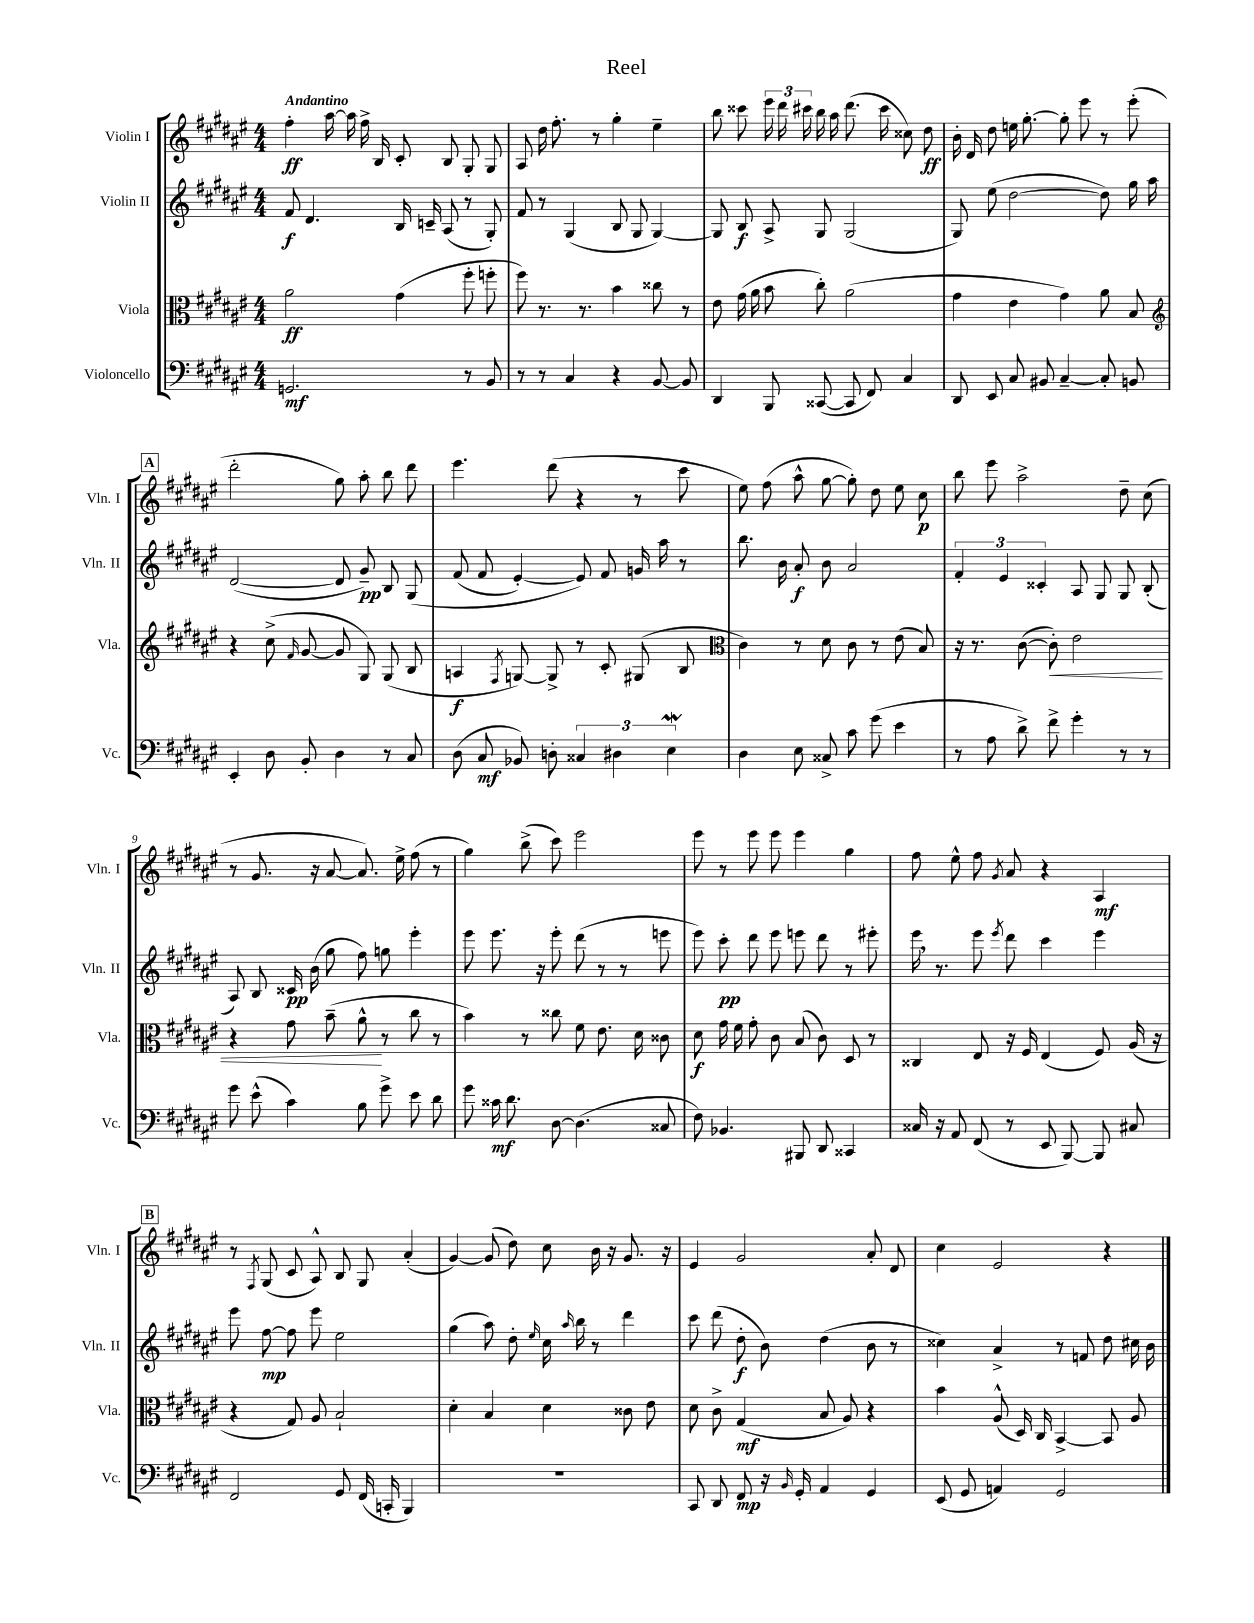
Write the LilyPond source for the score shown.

\header { title = "Reel" }
<<
\new StaffGroup <<
\new Staff = "s0" \with { instrumentName = "Violin I" shortInstrumentName = "Vln. I" } {
    \clef treble \key fis \major \numericTimeSignature \time 4/4 \tempo "Andantino"
    \autoBeamOff fis''4-.\ff ais''16~ ais''16 fis''16-> b16 cis'8-. b8 gis8-. gis8 |
    ais8 dis''16 fis''8.-. r8 gis''4-. eis''4-- |
    b''8 cisis'''8 \tuplet 3/2 { eis'''16 dis'''16 cis'''16 } b''16 ais''16 dis'''8.( cis'''16 cisis''8) dis''8\ff |
    b'16-. dis'16 dis''8 e''16 gis''8.~-. gis''8-. eis'''8 r8 eis'''8-.( |
    \mark \markup { \box "A" } dis'''2-. gis''8) ais''8-. b''8 dis'''8 |
    eis'''4. dis'''8( r4 r8 cis'''8 |
    eis''8) fis''8( ais''8-^ gis''8~ gis''8-.) dis''8 eis''8 cis''8\p |
    b''8 eis'''8 ais''2-> dis''8-- cis''8( |
    r8 gis'8. r16 ais'8~ ais'8.) eis''16-> fis''8( r8 |
    gis''4) b''8->( cis'''8) eis'''2 |
    eis'''8 r8 eis'''8 eis'''8 eis'''4 gis''4 |
    fis''8 eis''8-^ fis''8 \acciaccatura { gis'8 } ais'8 r4 ais4\mf |
    \mark \markup { \box "B" } r8 \acciaccatura { fis8 } gis8( cis'8 ais8-^) b8 gis8 ais'4-.( |
    gis'4~) gis'8( dis''8) cis''8 b'16 r16 gis'8. r16 |
    eis'4 gis'2 ais'8-. dis'8 |
    cis''4 eis'2 r4 \bar "|." |
}
\new Staff = "s1" \with { instrumentName = "Violin II" shortInstrumentName = "Vln. II" } {
    \clef treble \key fis \major \numericTimeSignature \time 4/4
    \autoBeamOff fis'8\f dis'4. b16 c'16-- ais8( r8 gis8-.) |
    fis'8 r8 gis4( b8 gis8 gis4~) |
    gis8 b8\f ais8-> gis8 gis2( |
    gis8) eis''8( dis''2~ dis''8) gis''16 ais''16 |
    \mark \markup { \box "A" } dis'2~( dis'8 gis'8--\pp) b8 gis8\( |
    fis'8( fis'8 eis'4~-.) eis'8\) fis'8 g'16 ais''16 r8 |
    b''8. b'16 ais'8-.\f b'8 ais'2 |
    \tuplet 3/2 { fis'4-. eis'4 cisis'4-. } ais8 gis8 gis8 b8-.( |
    ais8) b8 cisis'16\pp b'16( gis''8 fis''8) g''8 eis'''4-. |
    eis'''8 eis'''8. r16 eis'''8-. dis'''8( r8 r8 e'''8 |
    eis'''8) cis'''8-.\pp dis'''8 eis'''8 e'''8 dis'''8 r8 eis'''8-. |
    eis'''16 \breathe r8. eis'''8 \acciaccatura { eis'''8 } dis'''8 cis'''4 eis'''4 |
    \mark \markup { \box "B" } eis'''8 fis''8~\mp fis''8 eis'''8 eis''2 |
    gis''4( ais''8) dis''8-. \grace { eis''16 } cis''16 \grace { ais''16 } b''16 r8 dis'''4 |
    cis'''8 dis'''8( dis''8-.\f b'8) dis''4( b'8 r8 |
    cisis''4) ais'4-> r8 f'8 dis''8 cis''16 b'16 \bar "|." |
}
\new Staff = "s2" \with { instrumentName = "Viola" shortInstrumentName = "Vla." } {
    \clef alto \key fis \major \numericTimeSignature \time 4/4
    \autoBeamOff ais'2\ff gis'4( fis''8-. f''8-. |
    fis''8) r8. r8. b'4 cisis''8 r8 |
    eis'8 gis'16( ais'16 b'8 cis''8-.) ais'2( |
    gis'4 eis'4 gis'4) ais'8 b8 |
    \mark \markup { \box "A" } \clef treble r4 cis''8->( \grace { fis'16 } gis'8~ gis'8 gis8) gis8( b8 |
    a4\f \acciaccatura { fis8 } g8~) g8-> r8 cis'8-. gis8( b8 |
    \clef alto cis'4) r8 dis'8 cis'8 r8 eis'8( b8) |
    r16 r8. cis'8~( cis'8-.\<) eis'2 |
    r4 gis'8 b'8--( ais'8-^\! r8 cis''8 r8 |
    b'4) r8 cisis''8 fis'8 eis'8. dis'16 cisis'8 |
    dis'8\f gis'16 fis'16 gis'8-. cis'8 b8( cis'8) dis8 r8 |
    cisis4 eis8 r16 fis16 eis4( fis8) ais16( r16 |
    \mark \markup { \box "B" } r4 gis8) ais8 b2-! |
    dis'4-. b4 dis'4 cisis'8 eis'8 |
    dis'8 cis'8-> gis4\mf( b8 ais8) r4 |
    b'4 ais8-^( dis16) cis16 b,4~-> b,8 ais8 \bar "|." |
}
\new Staff = "s3" \with { instrumentName = "Violoncello" shortInstrumentName = "Vc." } {
    \clef bass \key fis \major \numericTimeSignature \time 4/4
    \autoBeamOff g,2.\mf r8 b,8 |
    r8 r8 cis4 r4 b,8~ b,8 |
    dis,4 b,,8 cisis,8~( cisis,8 fis,8) cis4 |
    dis,8 eis,8 cis8 bis,8 cis4~-- cis8-. b,8 |
    \mark \markup { \box "A" } eis,4-. dis8 b,8-. dis4 r8 cis8 |
    dis8( cis8\mf bes,8) d8-. \tuplet 3/2 { cisis4 dis4 eis4\mordent } |
    dis4 eis8 cisis8-> cis'8 gis'8( eis'4 |
    r8 ais8 dis'8->) fis'8-> gis'4-. r8 r8 |
    gis'8 eis'8-^( cis'4) b8 gis'8-> eis'8 dis'8 |
    gis'8 cisis'16\mf dis'8. dis8~ dis4.( cisis8 |
    fis8) bes,4. bis,,8 dis,8 cisis,4 |
    cisis16 r16 ais,8 fis,8( r8 eis,8 b,,8~) b,,8 cis8 |
    \mark \markup { \box "B" } fis,2 gis,8 fis,16( c,16-. b,,4) |
    R1 |
    cis,8 dis,8 fis,8\mp r16 \grace { b,16 } gis,16-. ais,4 gis,4 |
    eis,8( gis,8 a,4) gis,2 \bar "|." |
}
>>
>>
